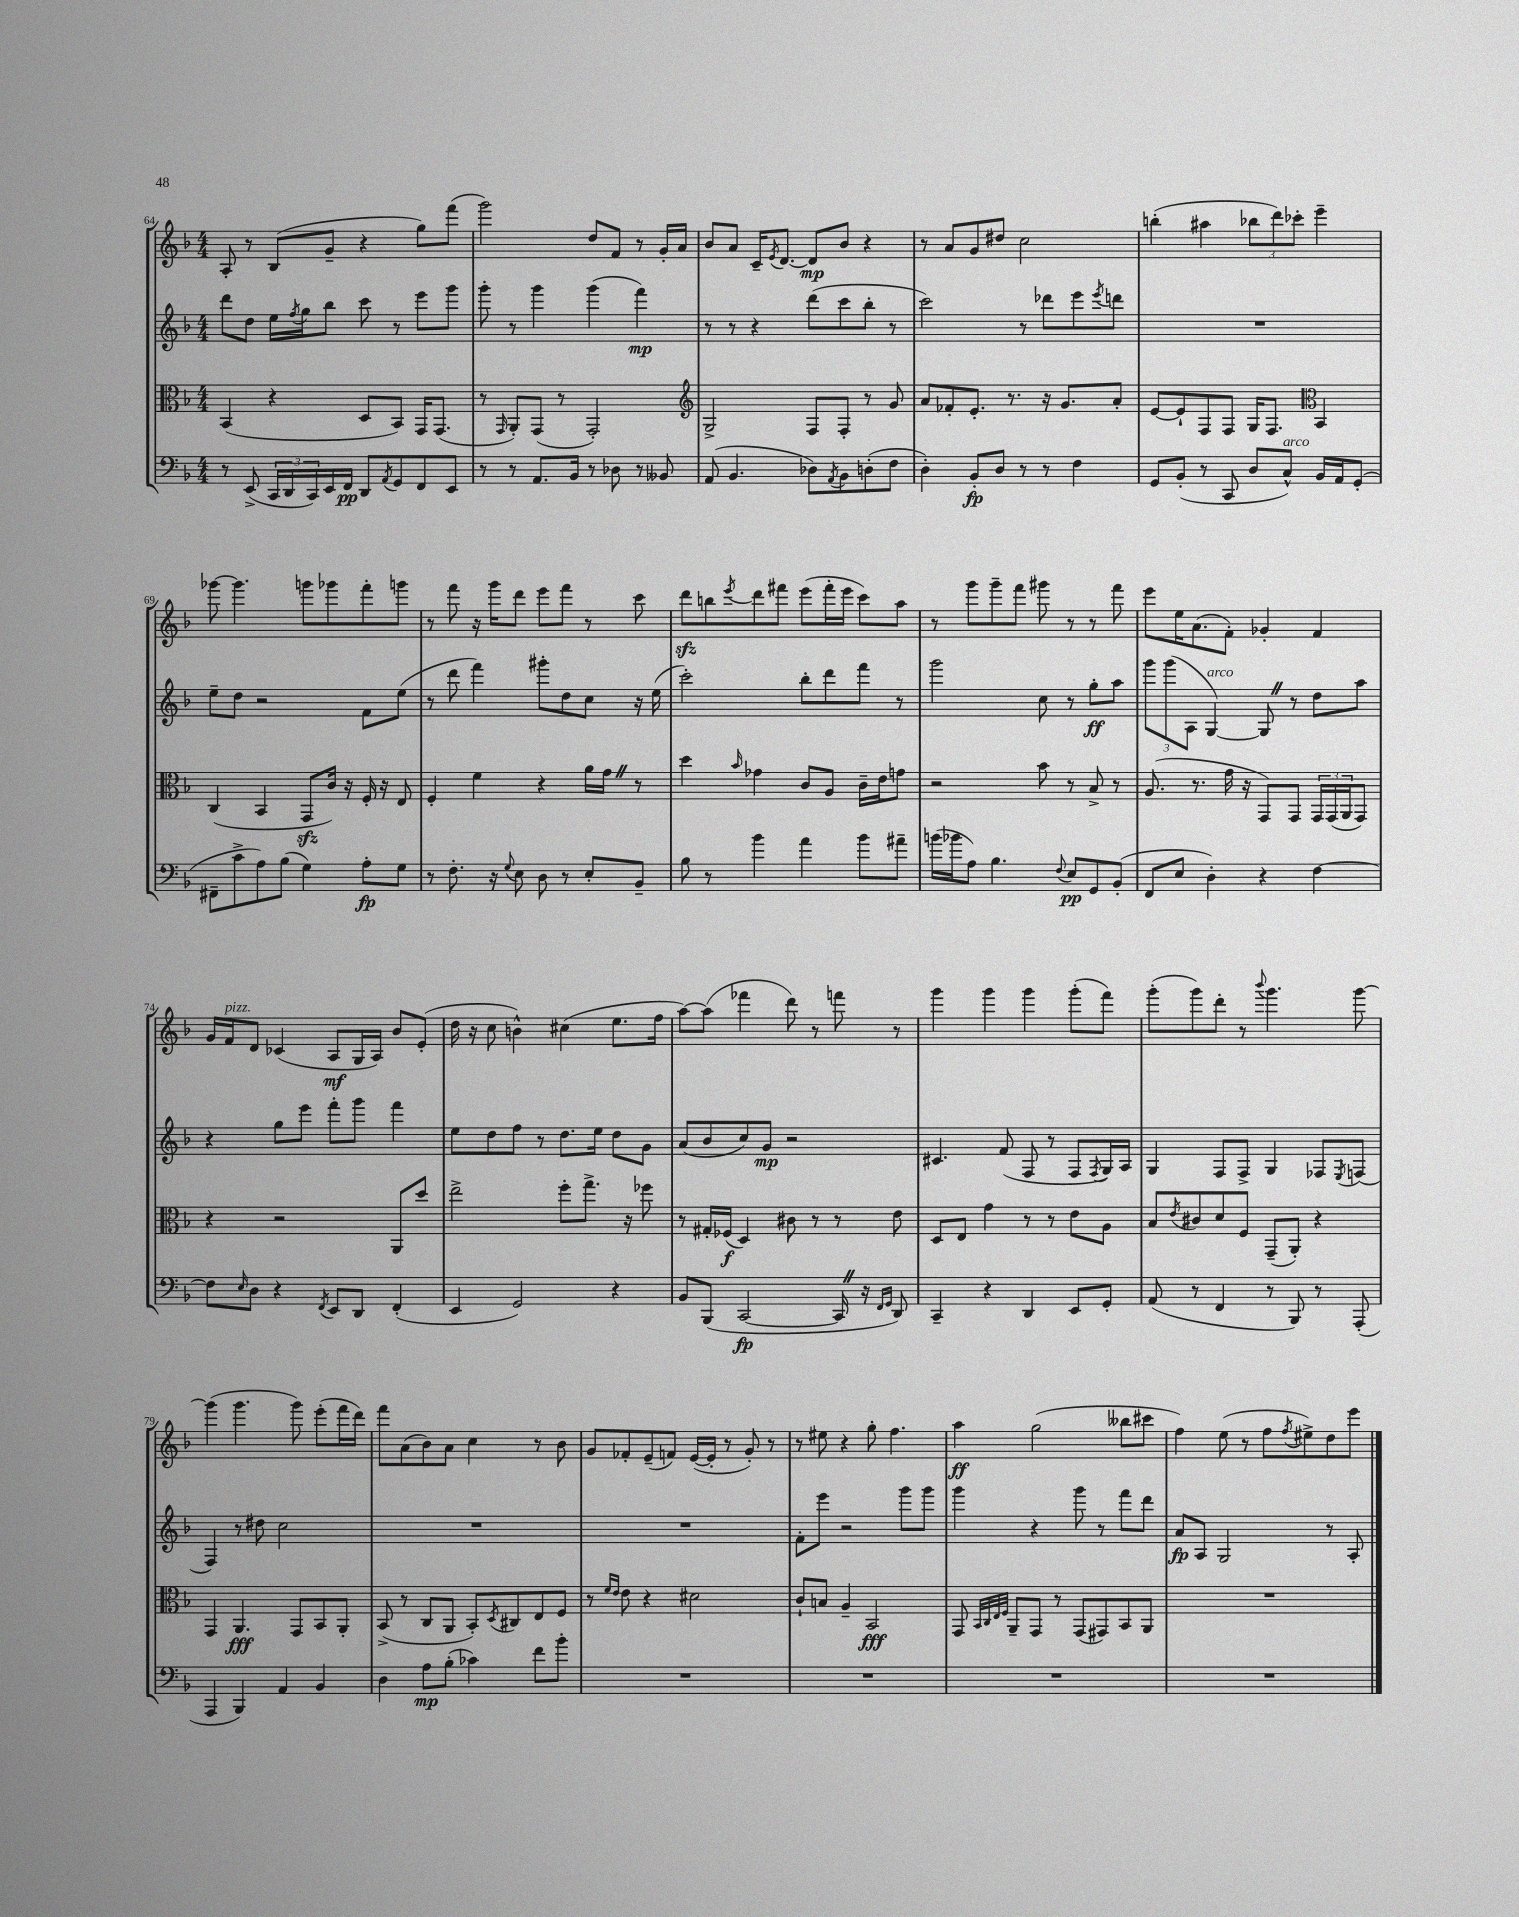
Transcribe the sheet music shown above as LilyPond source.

<<
\new StaffGroup <<
\new Staff = "s0" {
    \clef treble \key f \major \numericTimeSignature \time 4/4
    a8-. r8 bes8( g'8-- r4 g''8) f'''8( |
    g'''2) d''8 f'8 r8 g'16-. a'16 |
    bes'8 a'8 c'16-- \acciaccatura { e'8 } d'8.~ d'8\mp bes'8 r4 |
    r8 a'8 g'8 dis''8 c''2 |
    b''4-.( ais''4 \tuplet 3/2 { bes''8 d'''8) ces'''8-. } e'''4-- |
    ges'''8~ ges'''4. g'''8 ges'''8 f'''8-. g'''8 |
    r8 f'''8 r16 g'''16 d'''8 e'''8 f'''8 r8 c'''8 |
    d'''8\sfz b''8 \acciaccatura { e'''8 } d'''8 fis'''8 e'''8( fis'''16-. e'''16 c'''8) a''8 |
    r8 g'''8 g'''8-- f'''8 gis'''8 r8 r8 f'''8 |
    e'''8 e''16 a'8.( f'8-.) ges'4-. f'4 |
    g'16 f'16^\markup { \italic "pizz." } d'8 ces'4( a8\mf g16 a16) bes'8 e'8-.( |
    d''16 r16 c''8 b'4-^) cis''4( e''8. f''16 |
    a''8~) a''8( fes'''4 d'''8) r8 f'''8 r8 |
    g'''4 g'''4 g'''4 g'''8-.( f'''8) |
    g'''8-.( g'''8) d'''8-. r8 \appoggiatura { bes'''8 } g'''4. g'''8~ |
    g'''4( g'''4. g'''8) e'''8-.( f'''16 d'''16) |
    f'''8 a'8( bes'8) a'8 c''4 r8 bes'8 |
    g'8 fes'8-. e'8--( f'8) e'16~( e'16-. r8 g'8-.) r8 |
    r8 eis''8 r4 g''8-. f''4. |
    a''4\ff g''2( beses''8 cis'''8 |
    f''4) e''8( r8 f''8 \acciaccatura { f''8 } eis''8->) d''8 e'''8 \bar "|." |
}
\new Staff = "s1" {
    \clef treble \key f \major \numericTimeSignature \time 4/4
    d'''8 d''8 e''16 \acciaccatura { f''8 } g''16 bes''8 c'''8 r8 e'''8 g'''8 |
    g'''8-. r8 g'''4 g'''4( f'''4\mp) |
    r8 r8 r4 d'''8( c'''8 bes''8-. r8 |
    c'''2) r8 des'''8 e'''8 \acciaccatura { e'''8 } d'''8 |
    R1 |
    e''8-- d''8 r2 f'8 e''8( |
    r8 d'''8 f'''4) gis'''8-. d''8 c''8 r16 e''16( |
    c'''2-.) bes''8-. d'''8 f'''8 r8 |
    g'''2 c''8 r8 g''8-.\ff a''8 |
    \tuplet 3/2 { g'''8 g'''8( a8 } g4~^\markup { \italic "arco" }) g8 \once \override BreathingSign.text = \markup { \musicglyph "scripts.caesura.straight" } \breathe r8 d''8 a''8 |
    r4 g''8 e'''8 f'''8-. g'''8 f'''4 |
    e''8 d''8 f''8 r8 d''8. e''16 d''8 g'8 |
    a'8( bes'8 c''8) g'8\mp r2 |
    cis'4. f'8( f8 r8 f8 \acciaccatura { f8 } g16) a16 |
    g4 f8 f8-> g4 fes8 \acciaccatura { e8 } f8( |
    f4) r8 dis''8 c''2 |
    R1 |
    R1 |
    f'8-. e'''8 r2 g'''8 g'''8 |
    g'''4 r4 g'''8 r8 f'''8 d'''8 |
    a'8\fp a8 g2 r8 a8-. \bar "|." |
}
\new Staff = "s2" {
    \clef alto \key f \major \numericTimeSignature \time 4/4
    bes,4( r4 d8 bes,8) g,16 g,8.( |
    r8 \grace { g,16 } a,8-.) g,8( r8 g,2-.) |
    \clef treble g2-> f8 f8-. r8 g'8 |
    a'8 fes'8-. e'8.-. r8. r16 g'8. a'8-. |
    e'8~ e'8-! f8 f8 g16 f8. \clef alto bes,4 |
    c4( bes,4 g,8\sfz c'16) r16 f16-. r16 e8 |
    f4-. f'4 r4 a'16 g'16 \once \override BreathingSign.text = \markup { \musicglyph "scripts.caesura.straight" } \breathe r8 |
    d''4 \grace { bes'16 } ges'4 c'8 a8 c'16-- e'16 g'8 |
    r2 bes'8 r8 bes8-> r8 |
    a8.( r8. g'16 r16 g,8) g,8 \tuplet 3/2 { g,16 g,16( a,16 } g,8) |
    r4 r2 a,8 d''8 |
    e''2-> f''8-. g''8.-> r16 fes''8 |
    r8 gis16-. fes16\f( d4) cis'8 r8 r8 e'8 |
    d8 e8 g'4 r8 r8 e'8 a8 |
    bes8 \acciaccatura { e'8 } cis'8 d'8 f8 g,8--( a,8-.) r4 |
    g,4 a,4.\fff g,8 bes,8 a,8-. |
    bes,8->( r8 c8 a,8 bes,8-.) \acciaccatura { d8 } cis8 e8 f8 |
    r8 \grace { f'16 e'16 } e'8 r4 dis'2 |
    c'8-! b8 a4-- bes,2\fff |
    g,8 \grace { bes,32 c32 e32 f32 } a,8-- g,8 r8 g,8( gis,8) bes,8 a,8 |
    R1 \bar "|." |
}
\new Staff = "s3" {
    \clef bass \key f \major \numericTimeSignature \time 4/4
    r8 e,8->( \tuplet 3/2 { c,16 d,16 c,16) } e,16 f,16\pp d,8 \acciaccatura { a,8 } g,8 f,8 e,8 |
    r8 r8 a,8. bes,16 r8 des8 r8 beses,8 |
    a,8( bes,4. des8) \acciaccatura { a,8 } bes,8 d8-.( f8 |
    d4-.) bes,8-.\fp d8 r8 r8 f4 |
    g,8 bes,8-.( r8 c,8 d8 c8-^^\markup { \italic "arco" }) bes,16 a,16 g,8-.( |
    fis,8-- c'8-> a8) bes8( g4) a8-.\fp g8 |
    r8 f8.-. r16 \appoggiatura { g8 } e8 d8 r8 e8-. bes,8-- |
    bes8 r8 bes'4 a'4 bes'8 ais'8-- |
    b'16( bes'16 a8) bes4. \appoggiatura { f8 } e8\pp g,8 bes,8-.( |
    f,8 e8 d4-.) r4 f4~ |
    f8 \grace { e16 } d8 r4 \acciaccatura { f,8 } e,8 d,8 f,4-.( |
    e,4 g,2) r4 |
    bes,8 bes,,8( c,2~\fp c,16 \once \override BreathingSign.text = \markup { \musicglyph "scripts.caesura.straight" } \breathe r16 \grace { f,16 g,16 } d,8) |
    c,4-- r4 d,4 e,8 g,8-. |
    a,8( r8 f,4 r8 bes,,8) r8 a,,8-.( |
    a,,4 bes,,4) a,4 bes,4 |
    d4 a8\mp bes8-.( ces'4) f'8 bes'8-. |
    R1 |
    R1 |
    R1 |
    R1 \bar "|." |
}
>>
>>
\layout { \context { \Score currentBarNumber = #64 } }
